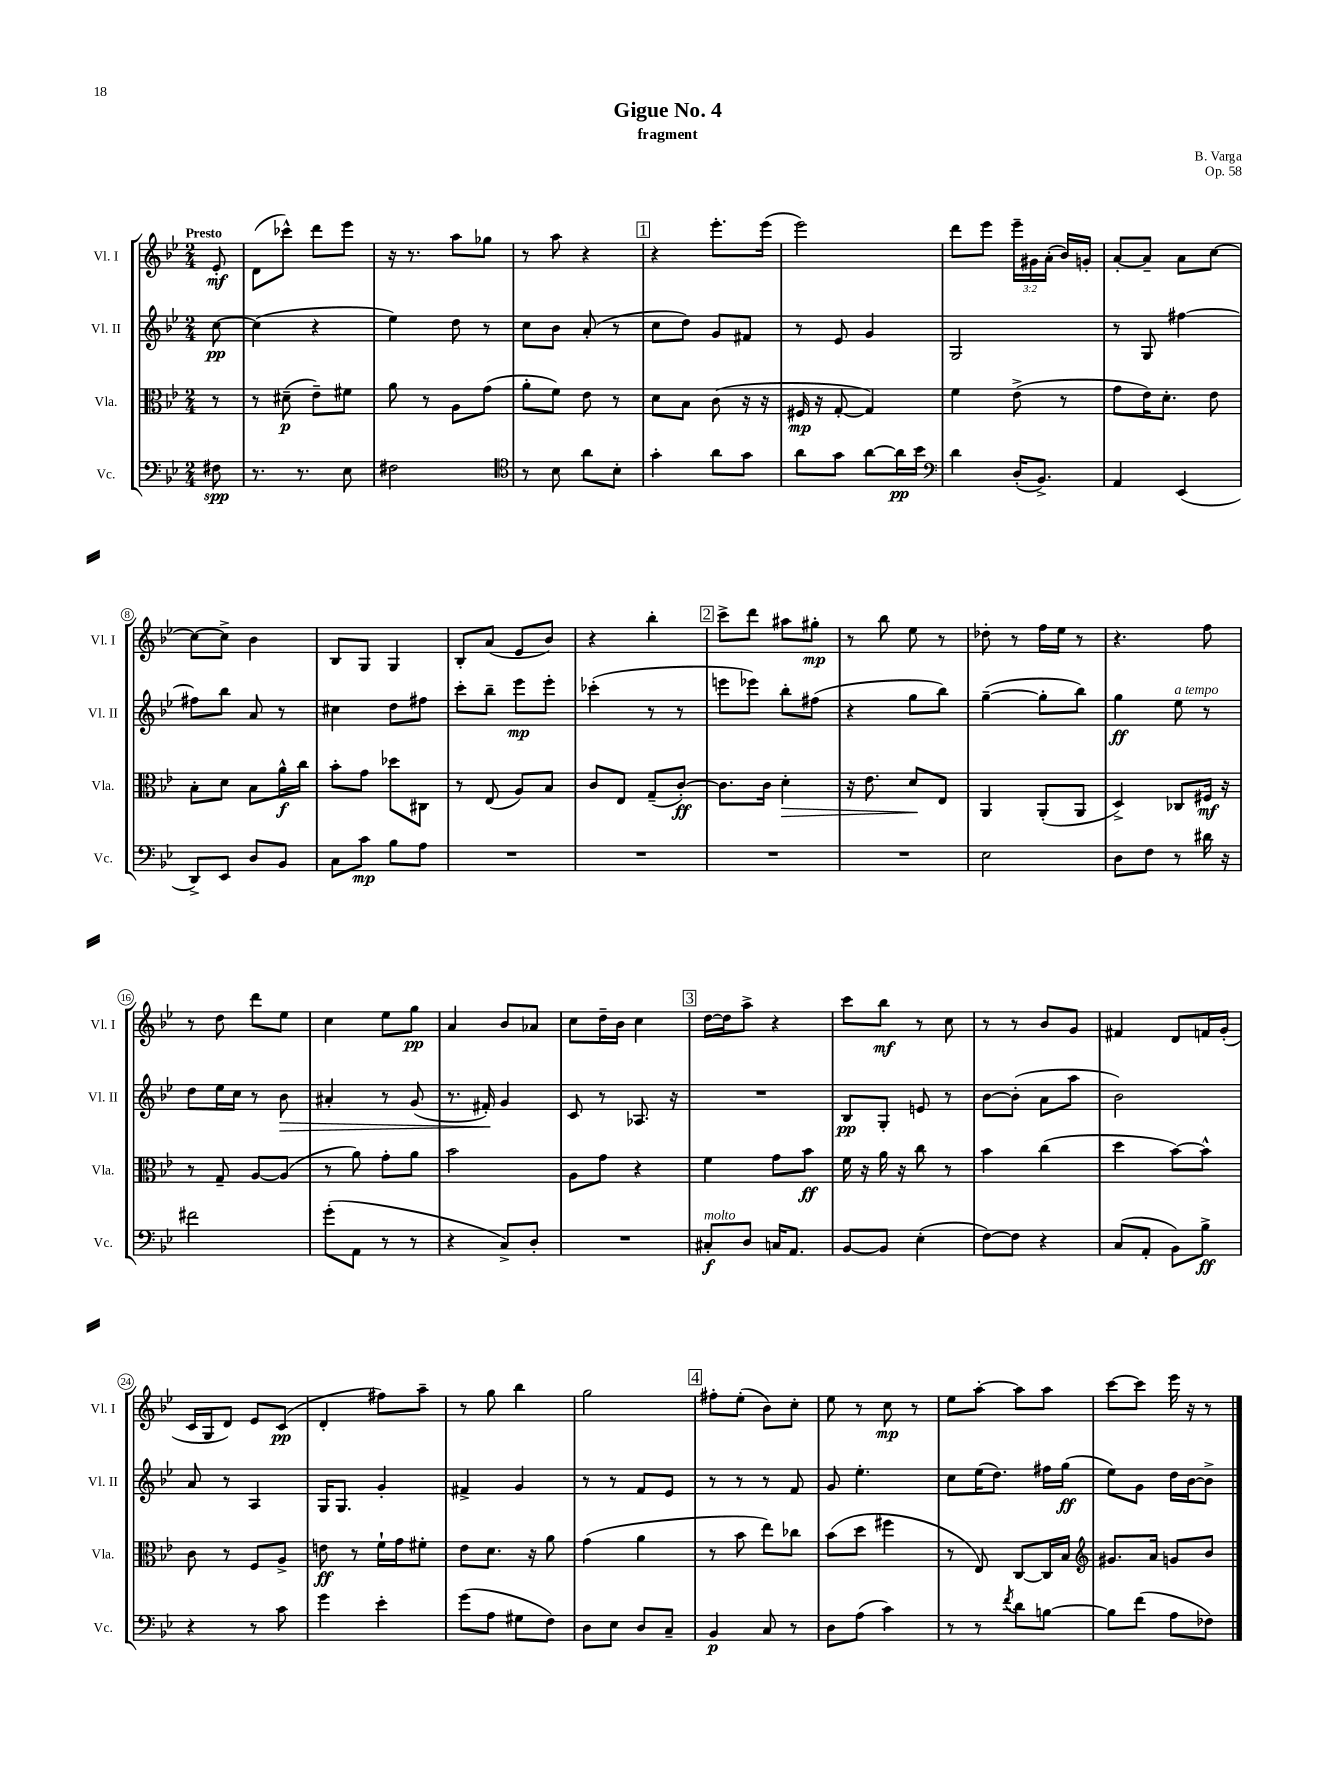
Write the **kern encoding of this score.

**kern	**dynam	**kern	**dynam	**kern	**dynam	**kern	**dynam
*part4	*part4	*part3	*part3	*part2	*part2	*part1	*part1
*staff4	*staff4	*staff3	*staff3	*staff2	*staff2	*staff1	*staff1
*I"Vc.	*	*I"Vla.	*	*I"Vl. II	*	*I"Vl. I	*
*I'Vc.	*	*I'Vla.	*	*I'Vl. II	*	*I'Vl. I	*
*clefF4	*	*clefC3	*	*clefG2	*	*clefG2	*
*k[b-e-]	*	*k[b-e-]	*	*k[b-e-]	*	*k[b-e-]	*
*M2/4	*	*M2/4	*	*M2/4	*	*M2/4	*
=	=	=	=	=	=	=	=
!	!	!	!	!	!	!LO:TX:a:B:t=Presto	!
8F#X\	spp	8r	.	[8cc\	pp	8e-'/	mf
=1	=1	=1	=1	=1	=1	=1	=1
8.r	.	8r	.	(4cc\]	.	(8d\L	.
.	.	(8d#X~\	p	.	.	8ccc-X^^\J)	.
8.r	.	.	.	.	.	.	.
.	.	8e-~\L)	.	4r	.	8ddd\L	.
8E-\	.	8f#X\J	.	.	.	8eee-\J	.
=2	=2	=2	=2	=2	=2	=2	=2
2F#X\	.	8a\	.	4ee-\)	.	16r	.
.	.	.	.	.	.	8.r	.
.	.	8r	.	.	.	.	.
.	.	8A\L	.	8dd\	.	8aa\L	.
.	.	(8g\J	.	8r	.	8gg-X\J	.
=3	=3	=3	=3	=3	=3	=3	=3
*clefC4	*	*	*	*	*	*	*
8r	.	8a'\L	.	8cc\L	.	8r	.
8B-\	.	8f\J)	.	8b-\J	.	8aa\	.
8a\L	.	8e-\	.	(8a'/	.	4r	.
8B-'\J	.	8r	.	8r	.	.	.
!!LO:REH:place=s1:t=1
=4	=4	=4	=4	=4	=4	=4	=4
4g'\	.	8d\L	.	8cc\L	.	4r	.
.	.	8B-\J	.	8dd\J)	.	.	.
8a\L	.	(8c\	.	8g/L	.	8.eee-'\L	.
8g\J	.	16r	.	8f#X/J	.	.	.
.	.	16r	.	.	.	(16eee-\Jk	.
=5	=5	=5	=5	=5	=5	=5	=5
8a\L	.	16F#X/	mp	8r	.	2eee-\)	.
.	.	16r	.	.	.	.	.
8g\J	.	[8G'/	.	8e-/	.	.	.
[8a\L	.	4G/])	.	4g/	.	.	.
16a\L]	pp	.	.	.	.	.	.
16b-\JJ	.	.	.	.	.	.	.
=6	=6	=6	=6	=6	=6	=6	=6
*clefF4	*	*	*	*	*	*	*
4d\	.	4f\	.	2G/	.	8ddd\L	.
.	.	.	.	.	.	8eee-\J	.
(16D'/KL	.	(8e-^\	.	.	.	24eee-~\LL	.
.	.	.	.	.	.	24g#X\	.
8.BB-^/J)	.	.	.	.	.	.	.
.	.	.	.	.	.	(24a'\JJ	.
.	.	8r	.	.	.	16b-/LL)	.
.	.	.	.	.	.	16gn'/JJ	.
=7	=7	=7	=7	=7	=7	=7	=7
4AA/	.	8g\L	.	8r	.	[8a'/L	.
.	.	16e-\K)	.	8G/	.	8a~/J]	.
.	.	8.d'\J	.	.	.	.	.
(4EE-/	.	.	.	[4ff#X\	.	8a\L	.
.	.	8e-\	.	.	.	[8cc\J	.
!!LO:LB:g=z
=8	=8	=8	=8	=8	=8	=8	=8
8DD^/L)	.	8B-'\L	.	8ff#X\L]	.	8cc\L_	.
8EE-/J	.	8d\J	.	8bb-\J	.	8cc^\J]	.
8D/L	.	8B-\L	.	8a/	.	4b-\	.
8BB-/J	.	16a^^\L	f	8r	.	.	.
.	.	16cc\JJ	.	.	.	.	.
=9	=9	=9	=9	=9	=9	=9	=9
8C\L	.	8b-'\L	.	4cc#X\	.	8B-/L	.
8c\J	mp	8g\J	.	.	.	8G/J	.
8B-\L	.	8dd-X\L	.	8dd\L	.	4G/	.
8A\J	.	8C#X\J	.	8ff#X\J	.	.	.
=10	=10	=10	=10	=10	=10	=10	=10
2r	.	8r	.	8ccc'\L	.	8B-'/L	.
.	.	(8E-/	.	8bb-~\J	.	(8a/J	.
.	.	8A/L)	.	8eee-\L	mp	8e-/L	.
.	.	8B-/J	.	8eee-'\J	.	8b-/J)	.
=11	=11	=11	=11	=11	=11	=11	=11
2r	.	8c/L	.	(4ccc-X'\	.	4r	.
.	.	8E-/J	.	.	.	.	.
.	.	(8G~/L	.	8r	.	4bb-'\	.
.	.	[8c'/J)	ff	8r	.	.	.
!!LO:REH:place=s1:t=2
=12	=12	=12	=12	=12	=12	=12	=12
2r	.	8.c\L]	.	8eeen\L	.	8ccc^\L	.
.	.	.	.	8eee-X\J)	.	8ddd\J	.
.	.	16c\Jk	.	.	.	.	.
!	!	!	!LO:HP:b	!	!	!	!
.	.	4d'\	>	8bb-'\L	.	8aa#X\L	.
.	.	.	.	(8ff#X\J	.	8gg#X'\J	mp
=13	=13	=13	=13	=13	=13	=13	=13
2r	.	16r	.	4r	.	8r	.
.	.	8.e-\	.	.	.	.	.
.	.	.	.	.	.	8bb-\	.
.	.	8d/L	.	8gg\L	.	8ee-\	.
.	.	8E-/J	]	8bb-\J)	.	8r	.
=14	=14	=14	=14	=14	=14	=14	=14
2E-\	.	4AA/	.	([4gg~\	.	8dd-X'\	.
.	.	.	.	.	.	8r	.
.	.	(8AA'/L	.	8gg'\L]	.	16ff\LL	.
.	.	.	.	.	.	16ee-\JJ	.
.	.	8AA/J	.	8bb-\J)	.	8r	.
=15	=15	=15	=15	=15	=15	=15	=15
8D\L	.	4D^/)	.	4gg\	ff	4.r	.
8F\J	.	.	.	.	.	.	.
!	!	!	!	!LO:TX:a:i:t=a tempo	!	!	!
8r	.	8C-X/L	.	8ee-\	.	.	.
16d#X\	.	16F#X/Jk	mf	8r	.	8ff\	.
16r	.	16r	.	.	.	.	.
!!LO:LB:g=z
=16	=16	=16	=16	=16	=16	=16	=16
2f#X\	.	8r	.	8dd\L	.	8r	.
.	.	8G~/	.	16ee-\L	.	8dd\	.
.	.	.	.	16cc\JJ	.	.	.
.	.	[8A/L	.	8r	.	8ddd\L	.
!	!	!	!	!	!LO:HP:b	!	!
.	.	(8A/J]	.	8b-\	>	8ee-\J	.
=17	=17	=17	=17	=17	=17	=17	=17
(8g'\L	.	8r	.	4a#X'/	.	4cc\	.
8AA\J	.	8a\)	.	.	.	.	.
8r	.	8g'\L	.	8r	.	8ee-\L	.
8r	.	8a\J	.	(8g/	.	8gg\J	pp
=18	=18	=18	=18	=18	=18	=18	=18
4r	.	2b-\	.	8.r	.	4a/	.
.	.	.	.	16f#X'/)	.	.	.
8C^/L)	.	.	.	4g/	]	8b-/L	.
8D'/J	.	.	.	.	.	8a-X/J	.
=19	=19	=19	=19	=19	=19	=19	=19
2r	.	8A\L	.	8c/	.	8cc\L	.
.	.	8g\J	.	8r	.	16dd~\L	.
.	.	.	.	.	.	16b-\JJ	.
.	.	4r	.	8.A-X/	.	4cc\	.
.	.	.	.	16r	.	.	.
!!LO:REH:place=s1:t=3
=20	=20	=20	=20	=20	=20	=20	=20
!LO:TX:a:i:t=molto	!	!	!	!	!	!	!
8C#X'/L	f	4f\	.	2r	.	[16dd\LL	.
.	.	.	.	.	.	16dd\J]	.
8D/J	.	.	.	.	.	8aa^\J	.
16Cn/KL	.	8g\L	.	.	.	4r	.
8.AA/J	.	.	.	.	.	.	.
.	.	8b-\J	ff	.	.	.	.
=21	=21	=21	=21	=21	=21	=21	=21
[8BB-/L	.	16f\	.	8B-/L	pp	8ccc\L	.
.	.	16r	.	.	.	.	.
8BB-/J]	.	16a\	.	8G'/J	.	8bb-\J	mf
.	.	16r	.	.	.	.	.
(4E-'\	.	8cc\	.	8en/	.	8r	.
.	.	8r	.	8r	.	8cc\	.
=22	=22	=22	=22	=22	=22	=22	=22
[8F\L)	.	4b-\	.	[8b-\L	.	8r	.
8F\J]	.	.	.	(8b-'\J]	.	8r	.
4r	.	(4cc\	.	8a\L	.	8b-/L	.
.	.	.	.	8aa\J	.	8g/J	.
=23	=23	=23	=23	=23	=23	=23	=23
(8C/L	.	4dd\	.	2b-\)	.	4f#X/	.
8AA'/J	.	.	.	.	.	.	.
8BB-\L)	.	[8b-\L)	.	.	.	8d/L	.
8B-^\J	ff	8b-^^\J]	.	.	.	16fn/L	.
.	.	.	.	.	.	(16g'/JJ	.
!!LO:LB:g=z
=24	=24	=24	=24	=24	=24	=24	=24
4r	.	8c\	.	8a/	.	16c/LL	.
.	.	.	.	.	.	16G/J	.
.	.	8r	.	8r	.	8d/J)	.
8r	.	8F/L	.	4A/	.	8e-/L	.
8c\	.	8A^/J	.	.	.	(8c/J	pp
=25	=25	=25	=25	=25	=25	=25	=25
4g\	.	8en\	ff	16G/KL	.	4d'/	.
.	.	.	.	8.G/J	.	.	.
.	.	8r	.	.	.	.	.
4e-'\	.	16f`\LL	.	4g'/	.	8ff#X\L)	.
.	.	16g\J	.	.	.	.	.
.	.	8f#X'\J	.	.	.	8aa~\J	.
=26	=26	=26	=26	=26	=26	=26	=26
(8g\L	.	8e-\L	.	4f#X^/	.	8r	.
8A\J	.	8.d\J	.	.	.	8gg\	.
8G#X\L	.	.	.	4g/	.	4bb-\	.
.	.	16r	.	.	.	.	.
8F\J)	.	8a\	.	.	.	.	.
=27	=27	=27	=27	=27	=27	=27	=27
8D\L	.	(4g\	.	8r	.	2gg\	.
8E-\J	.	.	.	8r	.	.	.
8D/L	.	4a\	.	8f/L	.	.	.
8C~/J	.	.	.	8e-/J	.	.	.
!!LO:REH:place=s1:t=4
=28	=28	=28	=28	=28	=28	=28	=28
4BB-/	p	8r	.	8r	.	8ff#X'\L	.
.	.	8b-\	.	8r	.	(8ee-'\J	.
8C/	.	8ee-\L)	.	8r	.	8b-\L)	.
8r	.	8cc-X\J	.	8f/	.	8cc'\J	.
=29	=29	=29	=29	=29	=29	=29	=29
8D\L	.	(8b-\L	.	8g/	.	8ee-\	.
(8A\J	.	8dd\J	.	4.ee-'\	.	8r	.
4c\)	.	4ff#X\	.	.	.	8cc\	mp
.	.	.	.	.	.	8r	.
=30	=30	=30	=30	=30	=30	=30	=30
8r	.	8r	.	8cc\L	.	8ee-\L	.
8r	.	8E-/)	.	(16ee-\K	.	[8aa'\J	.
.	.	.	.	8.dd\J)	.	.	.
8qf/	.	.	.	.	.	.	.
8d\L	.	[8C/L	.	.	.	8aa\L]	.
[8Bn\J	.	16C/L]	.	16ff#X\LL	.	8aa\J	.
.	.	16B-/JJ	.	(16gg\JJ	ff	.	.
=31	=31	=31	=31	=31	=31	=31	=31
*	*	*clefG2	*	*	*	*	*
8B\L]	.	8.g#X/L	.	8ee-\L)	.	[8ccc\L	.
(8f\J	.	.	.	8g\J	.	8ccc\J]	.
.	.	16a/Jk	.	.	.	.	.
8A\L	.	8gn/L	.	16dd\LL	.	16eee-\	.
.	.	.	.	[16b-\J	.	16r	.
8F-X\J)	.	8b-/J	.	8b-^\J]	.	8r	.
==	==	==	==	==	==	==	==
*-	*-	*-	*-	*-	*-	*-	*-
